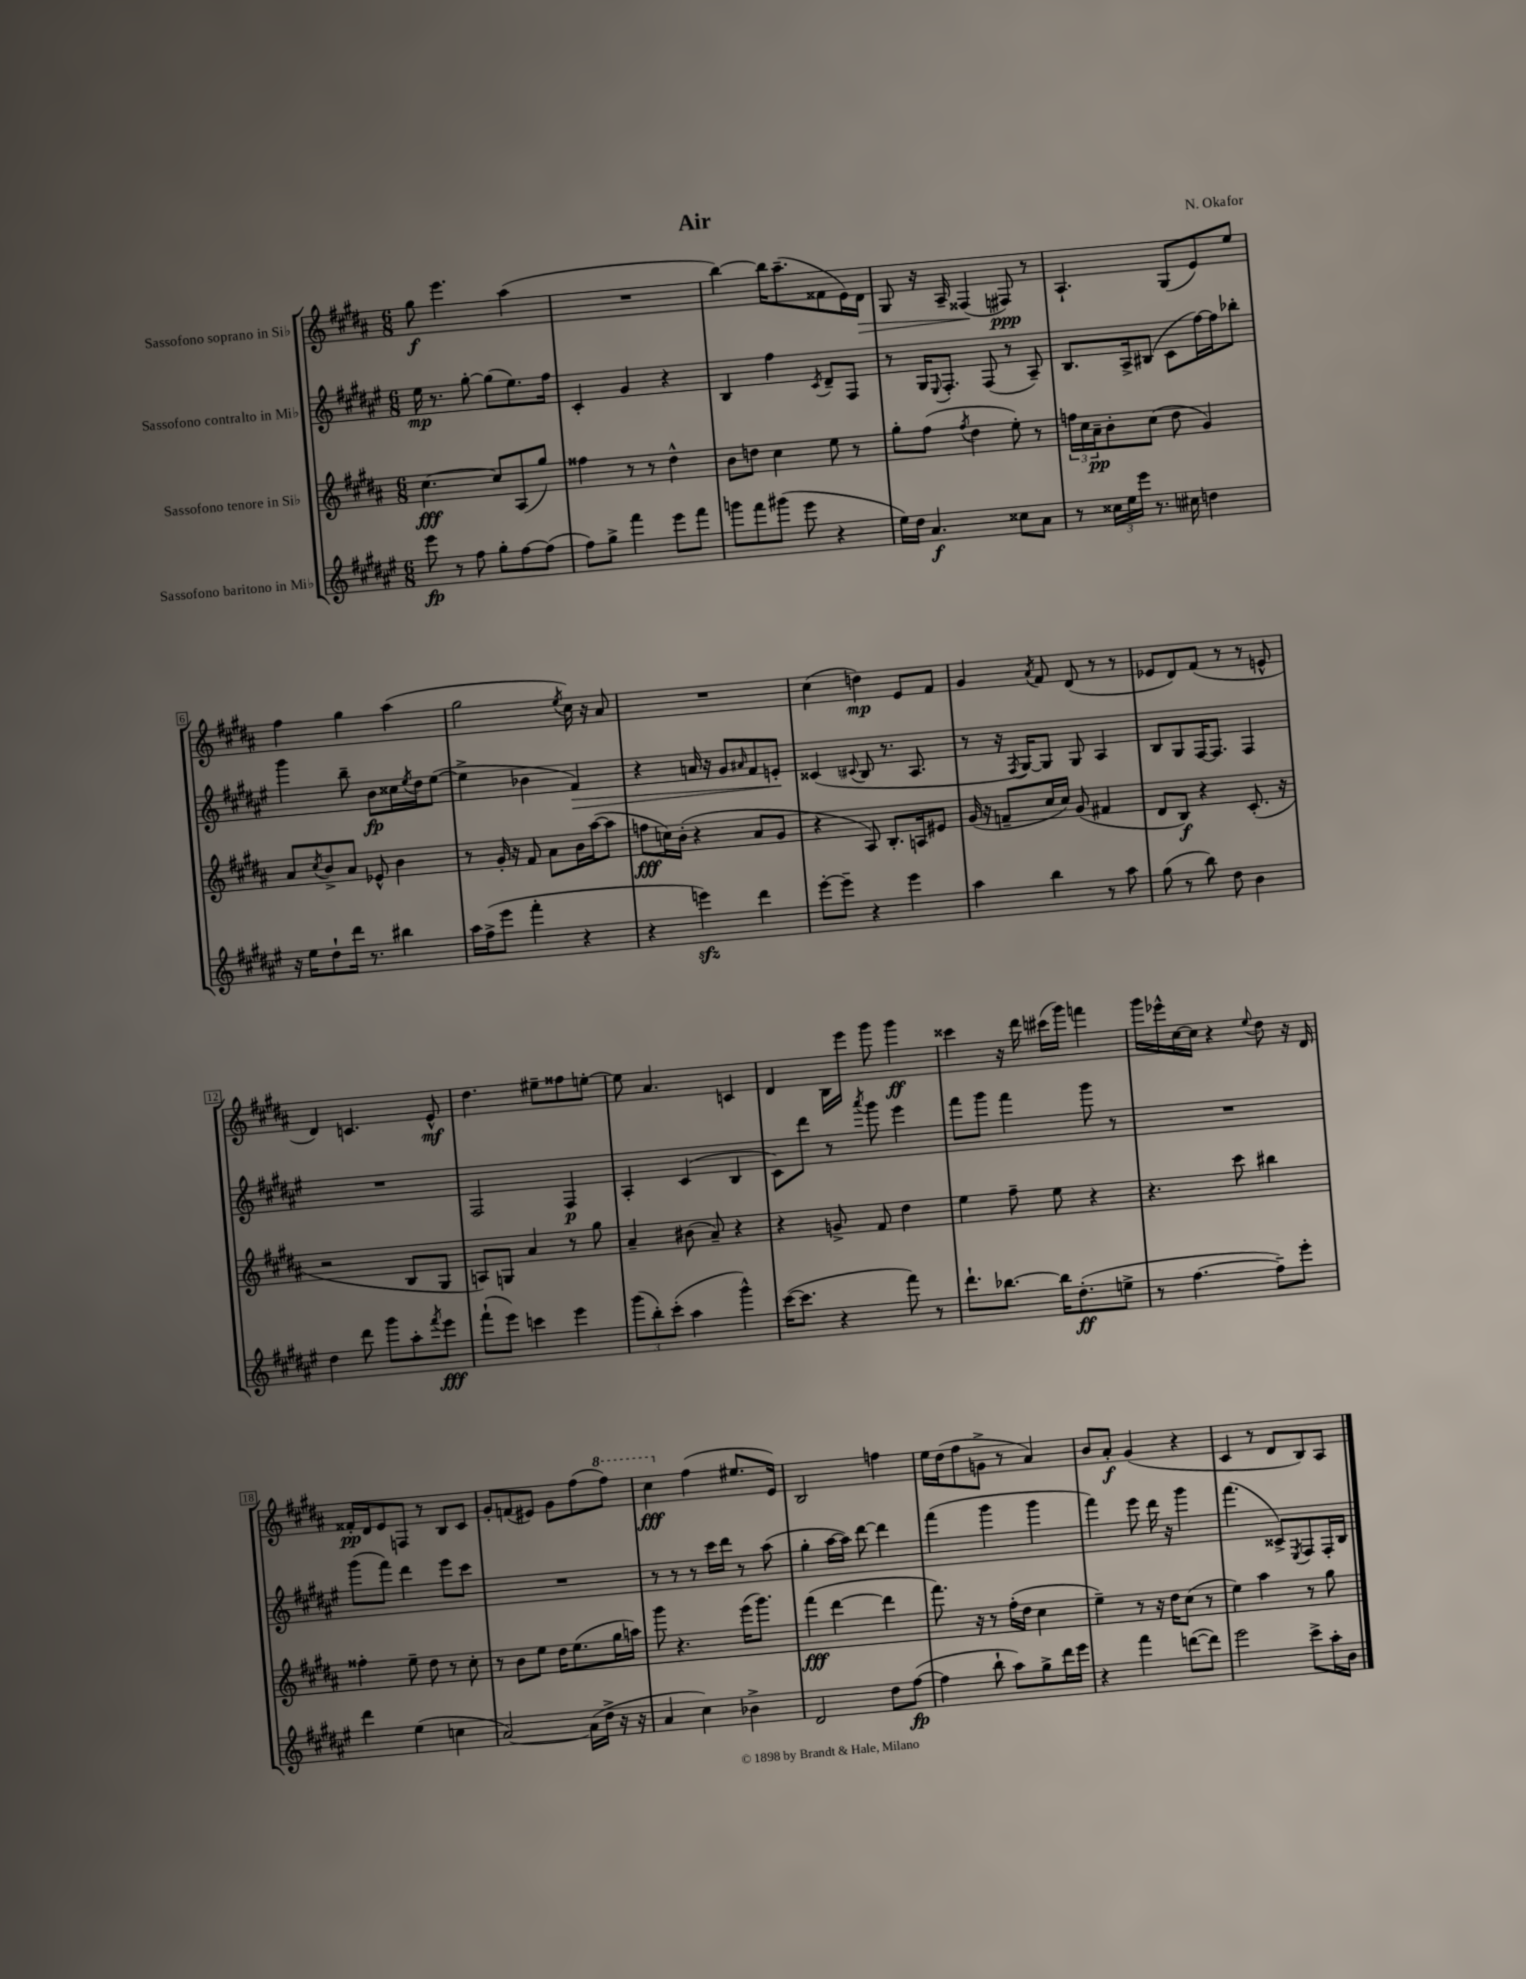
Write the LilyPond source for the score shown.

\header { title = "Air" composer = "N. Okafor" }
<<
\new StaffGroup <<
\new Staff = "s0" \with { instrumentName = "Sassofono soprano in Sib" } {
    \clef treble \key b \major \numericTimeSignature \time 6/8
    gis''8\f e'''4. ais''4( |
    R2. |
    b''4~) b''16 ais''8.--( fisis'8 e'16) dis'16\> |
    gis8 r16 ais16-- fisis4\!( fis8\ppp) r8 |
    ais4.-! gis8( e'8) e''8 |
    fis''4 gis''4 ais''4( |
    gis''2 \acciaccatura { e''8 } cis''16) r16 ais'8 |
    R2. |
    cis''4( d''4\mp) e'8 fis'8 |
    gis'4 \acciaccatura { ais'8 } fis'8 dis'8( r8 r8 |
    ees'8 dis'8) fis'8( r8 r8 e'8-^ |
    dis'4) c'4. e'8-^\mf |
    dis''4. eis''8-- fisis''8 e''8~-. |
    e''8 ais'4. c'4 |
    dis'4 b16 e'''16 gis'''8 gis'''4\ff |
    cisis'''4 r16 dis'''16 cis'''16( gis'''16) f'''4 |
    gis'''16 ees'''16-^ cis''16~ cis''16 r4 \appoggiatura { e''8 } dis''8 r16 dis'16 |
    fisis'16-.\pp dis'16 e'8 f8 r8 b8 cis'8 |
    gis'8-. f'8( eis'8) gis'8 fis''8( \ottava #1 fis'''8) |
    cis'''4\fff \ottava #0 fis''4( eis''8. e'16) |
    b2 f''4 |
    e''16 dis''16( fis''8 g'8-> r8 ais'4) |
    b'8 ais'8-.\f gis'4( r4 |
    cis'4 r8 dis'8 b8) ais8 \bar "|." |
}
\new Staff = "s1" \with { instrumentName = "Sassofono contralto in Mib" } {
    \clef treble \key fis \major \numericTimeSignature \time 6/8
    eis''16\mp r8. gis''8~-. gis''8( eis''8.) fis''16 |
    cis'4-. gis'4 r4 |
    b4 fis''4 \acciaccatura { cis'8 } dis'8-- fis8 |
    r8 gis16 \appoggiatura { eis8 } fis8.-. fis8( r8 ais8--) |
    b8. ais16-> bis8( cis'8 fis''16~) fis''16 bes''8-. |
    gis'''4 b''8-- b'8\fp cisis''16 \acciaccatura { eis''8 } dis''16 eis''8~( |
    eis''4-> bes'4 fis'4\>) |
    r4 a'16 r16 gis'8 \grace { ais'16 } fis'8 e'8-.\! |
    cisis'4( \appoggiatura { cis'8 } b8 r8. ais8. |
    r8 r16 \acciaccatura { fis8 } gis16~) gis8 gis8 ais4 |
    b8 gis8 fis16~ fis8. fis4 |
    R2. |
    fis2 fis4\p |
    ais4-. cis'4( b4 |
    cis'8) dis'''8 r8 \acciaccatura { ais'''8 } gis'''8 eis'''4 |
    fis'''8 gis'''8 fis'''4 gis'''8 r8 |
    R2. |
    gis'''8( fis'''8) dis'''4 eis'''8 cis'''8 |
    R2. |
    r8 r8 r8 cis'''16 dis'''16 r8 ais''8( |
    gis''4-. ais''16~ ais''16) dis'''8~ dis'''4 |
    fis'''4( gis'''4 gis'''4 |
    fis'''4) eis'''8 dis'''16 r16 gis'''4 |
    fis'''4.( cisis'8->) \acciaccatura { eis8 } fis8 fis16-. b16 \bar "|." |
}
\new Staff = "s2" \with { instrumentName = "Sassofono tenore in Sib" } {
    \clef treble \key b \major \numericTimeSignature \time 6/8
    cis''4.~\fff cis''8 ais8( gis''8) |
    fisis''4 r8 r8 dis''4-^ |
    b'8 d''8 cis''4 e''8 r8 |
    gis''8-. fis''8( \acciaccatura { fis''8 } dis''4 e''8-.) r8 |
    \tuplet 3/2 { f''16 cis''16 ais'16--\pp } b'8-. cis''8( dis''8 gis'4) |
    ais'8 \acciaccatura { cis''8 } b'8-> ais'8 ees'8-^ b'4 |
    r8 gis'16-. r16 fis'8 ais'8 b'16 ais''16~( ais''8 |
    f''8\fff c''16) b'16-.( r4 ais'8 gis'8 |
    r4 ais8) b8.-. a16 eis'8 |
    gis'16( r16 f'8-- cis''16 cis''16) gis'8( fis'4 |
    dis'8 b8\f) r4 cis'8.-.( r16 |
    r2 b8 gis8 |
    a8) g8 ais'4 r8 gis''8 |
    ais'4-- bis'8( ais'8--) r4 |
    r4 g'8-> fis'8 dis''4 |
    e''4 fis''8-- e''8 r4 |
    r4. cis'''8 bis''4 |
    fisis''4-. e''8-- dis''8 r8 cis''8-. |
    r8 b'8 e''8 dis''16 e''8.( gis''16 a''16) |
    gis'''8 r4. e'''16( gis'''8.) |
    fis'''4\fff( dis'''4~ dis'''4 |
    fis'''8.) r16 r8 fis''16-.( dis''16 cis''4 |
    e''4--) r8 r16 dis''16 cis''8( r8 |
    e''4) ais''4 r8 gis''8 \bar "|." |
}
\new Staff = "s3" \with { instrumentName = "Sassofono baritono in Mib" } {
    \clef treble \key fis \major \numericTimeSignature \time 6/8
    eis'''8\fp r8 fis''8 gis''8-. fis''8~ fis''8( |
    fis''8) gis''8-> fis'''4 eis'''8 fis'''8 |
    g'''8 fis'''8 gis'''8( eis'''8 r4 |
    eis''16) dis''16 ais'4.\f cisis''8 ais'8 |
    r8 \tuplet 3/2 { cisis''16 eis''16 eis'''16 } r8. cis''16 d''4 |
    r16 eis''16 dis''8-! dis'''16 r8. bis''4 |
    ais''16 fis''16->( eis'''8 fis'''4-. r4 |
    r4 e'''4\sfz) dis'''4 |
    eis'''8~-. eis'''8-- r4 eis'''4 |
    ais''4 b''4 r8 ais''8 |
    gis''8( r8 b''8) dis''8 b'4 |
    dis''4 dis'''8 gis'''8 ais''8-. \acciaccatura { fis'''8 } eis'''8\fff |
    fis'''8-!( eis'''8) c'''4 eis'''4 |
    \tuplet 3/2 { gis'''8( b''8-.) cis'''8-.( } ais''4 gis'''4-^) |
    cis'''16~( cis'''8. r4 fis'''8) r8 |
    dis'''8.-! bes''8.~ bes''16 dis''8.-.\ff( e''8-> |
    r8 fis''4.~ fis''8--) eis'''8-. |
    dis'''4 eis''4( c''4 |
    ais'2~) ais'16( dis''16-> r16 r16 |
    ais'4 cis''4) bes'4-> |
    dis'2 dis''8 fis''8~\fp( |
    fis''4 b''8-! ais''8) gis''8-> dis'''16 eis'''16 |
    r4 fis'''4 d'''8~( d'''8) |
    eis'''2 cis'''8-> ais''16-. b'16 \bar "|." |
}
>>
>>
\layout { \context { \Score \override BarNumber.stencil = #(make-stencil-boxer 0.1 0.3 ly:text-interface::print) } }
